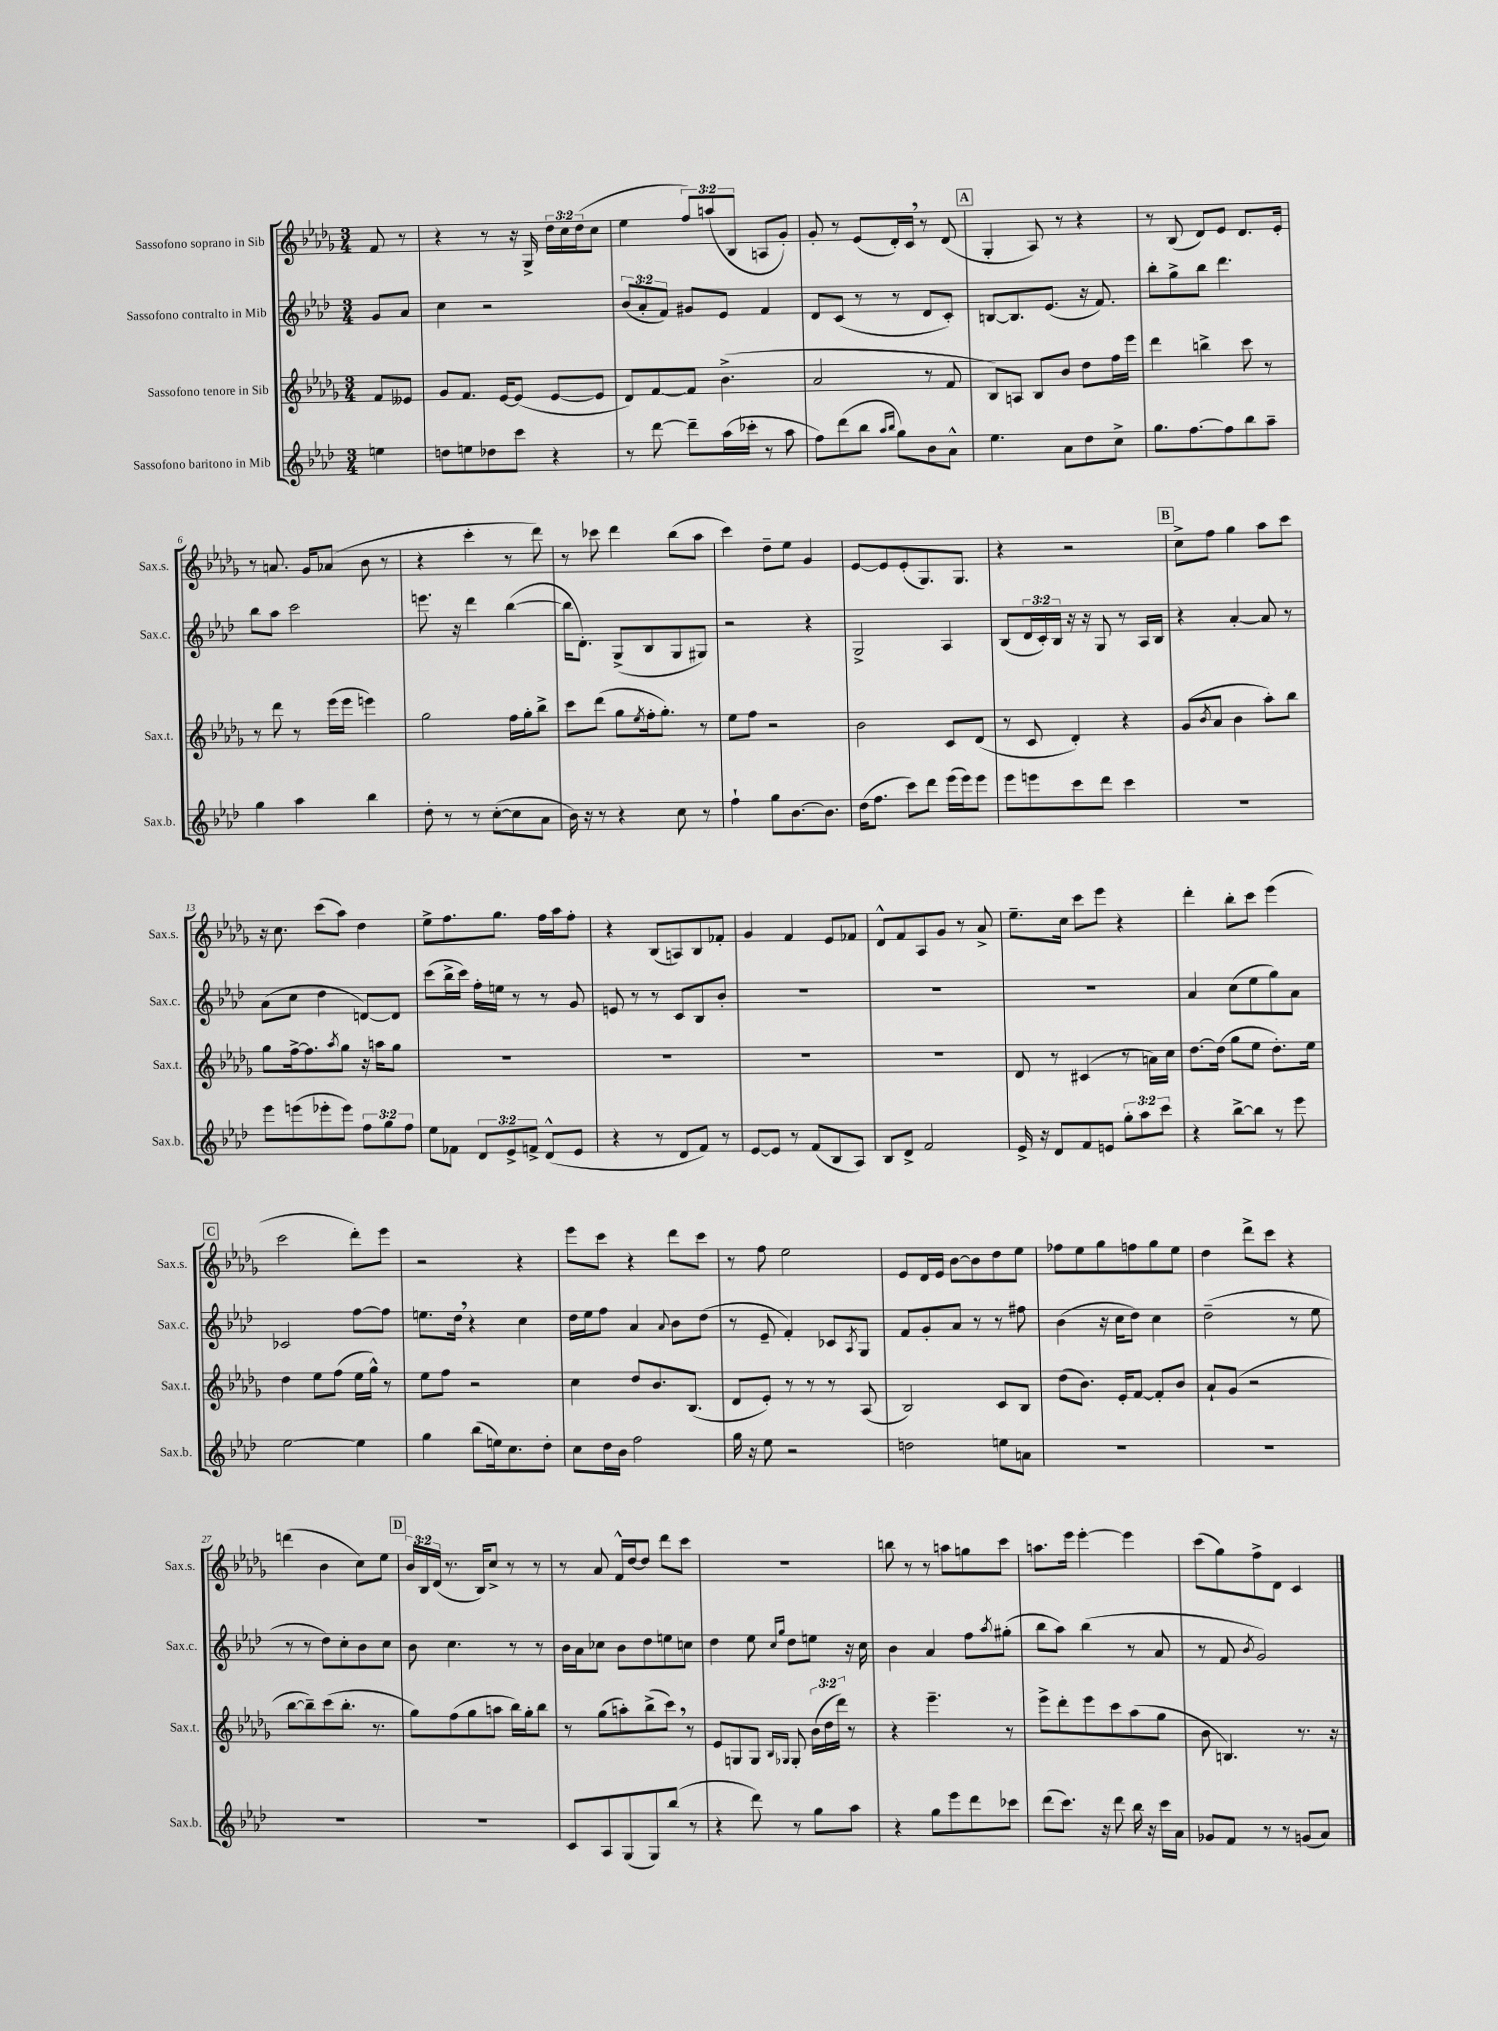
<<
\new StaffGroup <<
\new Staff = "s0" \with { instrumentName = "Sassofono soprano in Sib" shortInstrumentName = "Sax.s." } {
    \clef treble \key des \major \numericTimeSignature \time 3/4 \override Staff.TupletNumber.text = #tuplet-number::calc-fraction-text \partial 4
    f'8 r8 |
    r4 r8 r16 ges16-> \tuplet 3/2 { des''16 c''16 des''16( } c''8 |
    ees''4 \tuplet 3/2 { f''8) a''8( bes8 } a8 ges'8-.) |
    ges'8-. r8 ees'8( des'16-.) c'16 \breathe r8 des'8( |
    \mark \markup { \box "A" } ges4-. aes8) r8 r4 |
    r8 bes8( des'8) ees'8 des'8. ees'16-. |
    r8 a'8. ges'16 aes'8( bes'8 r8 |
    r4 c'''4-. r8 des'''8) |
    r8 ces'''8 des'''4 bes''8( aes''8 |
    c'''4) des''8-- ees''8 ges'4 |
    ees'8~ ees'8 ees'8-.( ges8.) ges8. |
    r4 r2 |
    \mark \markup { \box "B" } c''8-> f''8 ges''4 aes''8 c'''8 |
    r16 c''8. c'''8( aes''8) des''4 |
    ees''8-> f''8. ges''8. f''16 aes''16 f''8-. |
    r4 bes8( a8) bes8 fes'8-. |
    ges'4 f'4 ees'8 fes'8 |
    des'8-^ f'8 aes8 ges'8 r8 aes'8-> |
    ees''8.-- c''16 c'''8 ees'''8 r4 |
    des'''4-. bes''8-. c'''8 ees'''4( |
    \mark \markup { \box "C" } c'''2 des'''8-.) ees'''8 |
    r2 r4 |
    ees'''8 c'''8 r4 des'''8 c'''8 |
    r8 f''8 ees''2 |
    ees'8 des'16 ees'16 bes'8~ bes'8 des''8 ees''8 |
    fes''8 ees''8 ges''8 f''8 ges''8 ees''8 |
    des''4 des'''8-> c'''8 r4 |
    d'''4( bes'4 c''8) ees''8 |
    \mark \markup { \box "D" } \tuplet 3/2 { bes'16 bes16 des'16( } r8. bes16) c''8-> r8 r8 |
    r8 aes'8 f'16-^ des''16~ des''8 des'''8 c'''8 |
    R2. |
    b''8 r8 r8 a''8 g''8 c'''8 |
    a''8. ees'''16 ees'''4~-. ees'''4 |
    c'''8( ges''8) f''8-> des'8 c'4 \bar "|." |
}
\new Staff = "s1" \with { instrumentName = "Sassofono contralto in Mib" shortInstrumentName = "Sax.c." } {
    \clef treble \key aes \major \numericTimeSignature \time 3/4 \override Staff.TupletNumber.text = #tuplet-number::calc-fraction-text \partial 4
    g'8 aes'8 |
    c''4 r2 |
    \tuplet 3/2 { bes'8( aes'8-. f'8) } gis'8 ees'8 f'4 |
    des'8 c'8( r8 r8 des'8 c'8-.) |
    \mark \markup { \box "A" } b8~ b8. ees'8.( r16 f'8.) |
    bes''8-. g''8-> bes''8 des'''4. |
    bes''8 aes''8 c'''2 |
    e'''8. r16 des'''4 bes''4~( |
    bes''16 des'8.-.) g8->( bes8 g8 gis8) |
    r2 r4 |
    g2-> aes4 |
    bes8( \tuplet 3/2 { des'16 c'16-.) bes16 } r16 r16 g8 r8 aes16 bes16 |
    \mark \markup { \box "B" } r4 aes'4~-. aes'8 r8 |
    aes'8( c''8 des''4 d'8~) d'8 |
    c'''8( bes''16-> c'''16) f''16-. e''16 r8 r8 g'8 |
    e'8 r8 r8 c'8 bes8 bes'8-. |
    R2. |
    R2. |
    R2. |
    aes'4 c''8( ees''8 g''8) aes'8 |
    \mark \markup { \box "C" } ces'2 f''8~ f''8 |
    e''8. des''16 \breathe r4 c''4 |
    des''16 ees''16 f''8 aes'4 \appoggiatura { aes'8 } bes'8 des''8( |
    r8 ees'8-- f'4-.) ces'8 \acciaccatura { aes8 } g8 |
    f'8 g'8-. aes'8 r8 r8 fis''8 |
    bes'4( r16 c''16 des''8) c''4 |
    des''2--( r8 ees''8 |
    r8 r8 des''8) c''8-. bes'8 c''8 |
    \mark \markup { \box "D" } bes'8 c''4. r8 r8 |
    bes'16 aes'16 ces''8 bes'8 des''8 e''8 c''8 |
    des''4 ees''8 \grace { c''16 g''16 } des''8 e''8 r16 c''16 |
    bes'4 aes'4 f''8 \acciaccatura { aes''8 } gis''8-.( |
    bes''8 aes''8) bes''4( r8 aes'8 |
    r8 f'8 \acciaccatura { bes'8 } g'2) \bar "|." |
}
\new Staff = "s2" \with { instrumentName = "Sassofono tenore in Sib" shortInstrumentName = "Sax.t." } {
    \clef treble \key des \major \numericTimeSignature \time 3/4 \override Staff.TupletNumber.text = #tuplet-number::calc-fraction-text \partial 4
    f'8 eeses'8 |
    ges'8 f'8. ees'16~ ees'8( ees'8~ ees'8 |
    des'8) f'8~ f'8 bes'4.->( |
    aes'2 r8 f'8 |
    \mark \markup { \box "A" } bes8) a8 bes8 bes'8 des''8 f''16 ees'''16 |
    des'''4 b''4-> c'''8 r8 |
    r8 des'''8 r8 ees'''16( ees'''16 e'''4) |
    ges''2 f''16 ges''16-. bes''8-> |
    c'''8 des'''8( ges''8 \acciaccatura { ees''8 } f''16-. ges''8.-.) r8 |
    ees''8 f''8 r2 |
    bes'2 c'8 des'8( |
    r8 c'8 des'4-.) r4 |
    \mark \markup { \box "B" } ges'8( \acciaccatura { bes'8 } aes'8 bes'4 aes''8-.) bes''8 |
    ges''8 f''16~-> f''8. \acciaccatura { aes''8 } ges''8 r16 a''16 ges''8 |
    R2. |
    R2. |
    R2. |
    R2. |
    des'8 r8 cis'4( r8 a'16) c''16 |
    des''8.~ des''16( ges''8 ees''8 des''8.-.) ees''16 |
    \mark \markup { \box "C" } des''4 ees''8 f''8( ees''16 ges''16-^) r8 |
    ees''8 f''8 r2 |
    c''4 des''8 bes'8. bes8.( |
    des'8 ees'8-.) r8 r8 r8 aes8( |
    bes2) c'8 bes8 |
    des''8( bes'8.) ees'16-. f'8~ f'8-. bes'8 |
    aes'8-! ges'8( r2 |
    bes''8~ bes''8--) c'''8( bes''8.-. r8. |
    \mark \markup { \box "D" } ges''8) f''8( ges''8 a''8 bes''16) ges''16-. bes''8 |
    r8 ges''8( a''8-.) bes''8->( c'''8) \breathe r8 |
    ees'8 g8 g8 \grace { bes16 ges16 } ges8-. \tuplet 3/2 { bes'16( des''16 des'''16) } r8 |
    r4 ees'''4.-- r8 |
    ees'''8-> des'''8-. ees'''8 c'''8 aes''8( ges''8 |
    bes'8 b4.) r8. r16 \bar "|." |
}
\new Staff = "s3" \with { instrumentName = "Sassofono baritono in Mib" shortInstrumentName = "Sax.b." } {
    \clef treble \key aes \major \numericTimeSignature \time 3/4 \override Staff.TupletNumber.text = #tuplet-number::calc-fraction-text \partial 4
    e''4 |
    d''8 e''8 des''8 c'''8 r4 |
    r8 des'''8~ des'''8-- aes''16( ces'''16-. r8 aes''8 |
    f''8) des'''8( bes''8 \grace { aes''16 bes''16 } g''8) bes'8 aes'8-^ |
    \mark \markup { \box "A" } ees''4. aes'8 des''8 c''8-> |
    g''8. f''8.~ f''8 bes''8 aes''8-- |
    g''4 aes''4 bes''4 |
    des''8-. r8 r8 c''8~-.( c''8 aes'8 |
    bes'16) r16 r8 r4 c''8 r8 |
    f''4-! g''8 bes'8.~ bes'8. |
    des''16( f''8. c'''8) des'''8 ees'''16( ees'''16) ees'''8 |
    ees'''8 e'''8 c'''8 des'''8 c'''4 |
    \mark \markup { \box "B" } R2. |
    ees'''8 e'''8( ees'''8-. ees'''8) \tuplet 3/2 { f''8 g''8 f''8 } |
    ees''8 fes'8 \tuplet 3/2 { des'8 ees'8-> f'8-> } des'8-^( ees'8 |
    r4 r8 des'8 f'8) r8 |
    ees'8~ ees'8 r8 f'8( bes8 aes8) |
    bes8 des'8-> f'2 |
    ees'16-> r16 des'8 f'8 e'8 \tuplet 3/2 { g''8-. aes''8 c'''8 } |
    r4 bes''8~-> bes''8 r8 ees'''8 |
    \mark \markup { \box "C" } ees''2~ ees''4 |
    g''4 bes''8( e''16) c''8. des''8-. |
    c''8 des''16 bes'16 f''2 |
    g''16 r16 ees''8 r2 |
    d''2 e''8 a'8 |
    R2. |
    R2. |
    R2. |
    \mark \markup { \box "D" } R2. |
    c'8 aes8 g8( g8) bes''8( r8 |
    r4 des'''8) r8 g''8 aes''8 |
    r4 g''8 ees'''8 des'''8 ces'''8 |
    des'''8( c'''8.) r16 des'''8 bes''16 r16 c'''16 aes'16 |
    ges'8 f'8 r8 r8 g'8( aes'8) \bar "|." |
}
>>
>>
